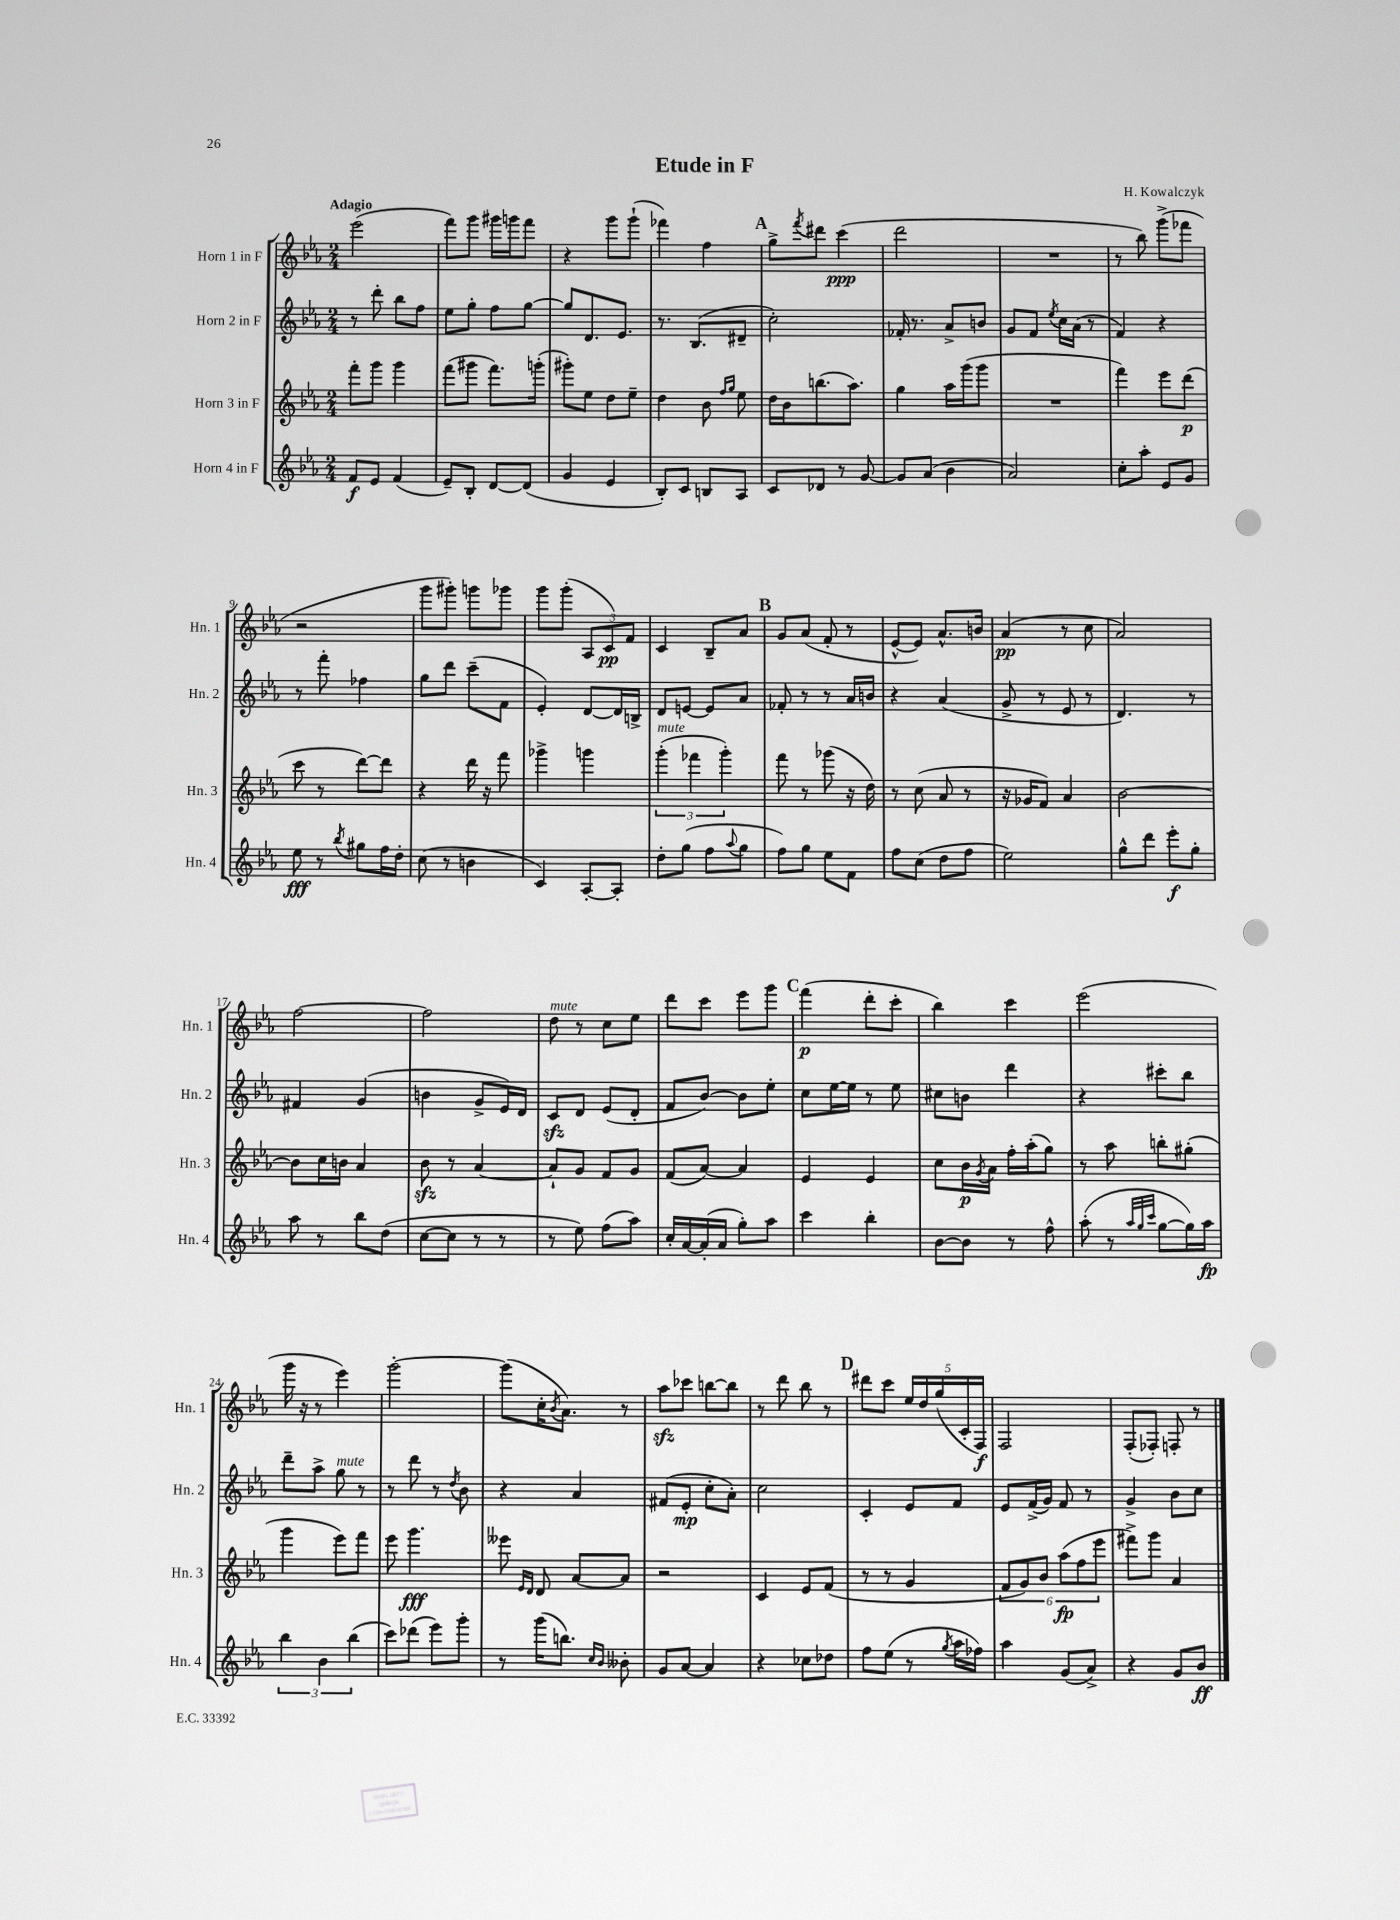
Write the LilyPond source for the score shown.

\header { title = "Etude in F" composer = "H. Kowalczyk" }
<<
\new StaffGroup <<
\new Staff = "s0" \with { instrumentName = "Horn 1 in F" shortInstrumentName = "Hn. 1" } {
    \clef treble \key ees \major \numericTimeSignature \time 2/4 \tempo "Adagio"
    ees'''2( |
    f'''8) g'''8 gis'''16 g'''16 f'''8 |
    r4 g'''8 g'''8-!( |
    fes'''4) f''4 |
    \mark \markup { \bold "A" } g''8-> \acciaccatura { f'''8 } dis'''8 c'''4\ppp( |
    d'''2 |
    R2 |
    r8 bes''8) g'''8->( fes'''8 |
    r2 |
    g'''8 gis'''8-.) g'''8 ges'''8 |
    g'''8 g'''8-.( \tuplet 3/2 { aes8 c'8\pp) f'8 } |
    c'4 bes8-- aes'8 |
    \mark \markup { \bold "B" } g'8 aes'8( f'8-. r8 |
    ees'8~-^ ees'8) aes'8.-^ b'16 |
    aes'4\pp( r8 c''8 |
    aes'2) |
    f''2~ |
    f''2 |
    d''8^\markup { \italic "mute" } r8 c''8 ees''8 |
    d'''8 c'''8 ees'''8 g'''8 |
    \mark \markup { \bold "C" } f'''4\p( d'''8-. c'''8-. |
    bes''4) c'''4 |
    ees'''2( |
    g'''16 r16 r8 ees'''4) |
    g'''2~-. |
    g'''8( c''16-. \acciaccatura { bes'8 } aes'8.) r8 |
    aes''8\sfz ces'''8 b''8~ b''8 |
    r8 d'''8 bes''8 r8 |
    \mark \markup { \bold "D" } dis'''8 c'''8 \tuplet 5/4 { ees''16 d''16 g''16( c'16-. f16\f) } |
    f2 |
    f8-.( fes8-.) f8-. r8 \bar "|." |
}
\new Staff = "s1" \with { instrumentName = "Horn 2 in F" shortInstrumentName = "Hn. 2" } {
    \clef treble \key ees \major \numericTimeSignature \time 2/4
    r8 d'''8-. bes''8 f''8 |
    ees''8 g''8-. f''8 g''8~ |
    g''8 d'8. ees'8. |
    r8. bes8.( dis'8-- |
    \mark \markup { \bold "A" } c''2-.) |
    fes'16-. r8. aes'8-> b'8 |
    g'8 f'8 \acciaccatura { ees''8 } c''16 aes'16( r8 |
    f'4) r4 |
    r8 f'''8-. fes''4 |
    g''8 d'''8 c'''8--( f'8 |
    ees'4-.) d'8~ d'16 b16-> |
    d'8 e'8~ e'8 aes'8 |
    \mark \markup { \bold "B" } fes'8-. r8 r8 aes'16 b'16 |
    r4 aes'4( |
    g'8-> r8 ees'8 r8 |
    d'4.) r8 |
    fis'4 g'4( |
    b'4 g'8-> ees'16) d'16 |
    c'8\sfz d'8 ees'8( d'8-. |
    f'8 bes'8~) bes'8 ees''8-. |
    \mark \markup { \bold "C" } c''8 ees''16~ ees''16 r8 ees''8 |
    cis''8 b'8 d'''4 |
    r4 cis'''8-. bes''8 |
    d'''8-- aes''8-> g''8^\markup { \italic "mute" } r8 |
    r8 d'''8 r8 \acciaccatura { d''8 } bes'8 |
    r4 aes'4 |
    fis'8( ees'8-.\mp c''8-. aes'8-.) |
    c''2 |
    \mark \markup { \bold "D" } c'4-. ees'8 f'8 |
    ees'8 f'16->( g'16) f'8 r8 |
    g'4-> bes'8 c''8 \bar "|." |
}
\new Staff = "s2" \with { instrumentName = "Horn 3 in F" shortInstrumentName = "Hn. 3" } {
    \clef treble \key ees \major \numericTimeSignature \time 2/4
    f'''8-. g'''8 g'''4 |
    f'''8( gis'''8 f'''8.) g'''16-.( |
    gis'''8-.) ees''8 d''8 ees''8-- |
    d''4 bes'8 \grace { f''16 g''16 } ees''8 |
    \mark \markup { \bold "A" } d''16 bes'16 b''8.( aes''8.) |
    g''4 aes''16 g'''16( g'''8 |
    R2 |
    f'''4) ees'''8 d'''8\p( |
    c'''8 r8 d'''8~) d'''8 |
    r4 d'''16 r16 f'''8 |
    ges'''4-> g'''4 |
    \tuplet 3/2 { g'''4-.^\markup { \italic "mute" }( fes'''4 g'''4-.) } |
    \mark \markup { \bold "B" } f'''8 r8 ges'''8( r16 d''16) |
    r8 c''8( aes'8 r8 |
    r16 ges'16 f'8) aes'4 |
    bes'2~ |
    bes'8 c''16 b'16 aes'4 |
    bes'8\sfz r8 aes'4~ |
    aes'8-! g'8 f'8 g'8 |
    f'8( aes'8~) aes'4 |
    \mark \markup { \bold "C" } ees'4 ees'4 |
    c''8 bes'16\p \acciaccatura { g'8 } aes'16 f''16-. aes''16-.( g''8) |
    r8 aes''8 b''8-. gis''8-.( |
    g'''4 ees'''8) f'''8 |
    ees'''8 g'''4.\fff |
    eeses'''8 \grace { ees'16 d'16 } d'8 aes'8~ aes'8 |
    r2 |
    c'4 ees'8 f'8( |
    \mark \markup { \bold "D" } r8 r8 g'4 |
    \tuplet 6/4 { f'8 g'8) bes'8 aes''8\fp( f''8 ees'''8 } |
    fis'''8->) g'''8 aes'4 \bar "|." |
}
\new Staff = "s3" \with { instrumentName = "Horn 4 in F" shortInstrumentName = "Hn. 4" } {
    \clef treble \key ees \major \numericTimeSignature \time 2/4
    f'8\f ees'8 f'4( |
    ees'8--) bes8-. d'8~ d'8( |
    g'4 ees'4 |
    bes8-.) c'8 b8 aes8 |
    \mark \markup { \bold "A" } c'8 des'8 r8 g'8~ |
    g'8 aes'8( bes'4 |
    aes'2) |
    c''8-. aes''8-. ees'8 g'8 |
    ees''8\fff r8 \acciaccatura { bes''8 } gis''8 f''16 d''16-. |
    c''8( r8 b'4 |
    c'4) aes8~-. aes8-. |
    d''8-. g''8( f''8 \appoggiatura { aes''8 } g''8 |
    \mark \markup { \bold "B" } f''8) g''8 ees''8 f'8 |
    f''8 c''8( d''8 f''8 |
    ees''2) |
    g''8-^ d'''8 ees'''8-.\f g''8-. |
    aes''8 r8 bes''8 d''8( |
    c''8~ c''8 r8 r8 |
    r8 ees''8) f''8( aes''8) |
    c''16-. aes'16~ aes'16-.( aes'16 g''8-.) aes''8 |
    \mark \markup { \bold "C" } c'''4 bes''4-. |
    bes'8~ bes'8 r8 f''8-^ |
    aes''8-.( r8 \grace { aes''32 g''32 c'''32 } g''8~ g''16) aes''16\fp |
    \tuplet 3/2 { bes''4 bes'4 bes''4( } |
    c'''8) des'''8( ees'''8) g'''8-. |
    r8 g'''16( b''8.) \grace { c''16 bes'16 } beses'8-. |
    g'8 aes'8~ aes'4 |
    r4 ces''8 des''8 |
    \mark \markup { \bold "D" } f''8 ees''8( r8 \acciaccatura { g''8 } aes''16 fes''16) |
    aes''4 g'8( aes'8->) |
    r4 g'8 bes'8\ff \bar "|." |
}
>>
>>
